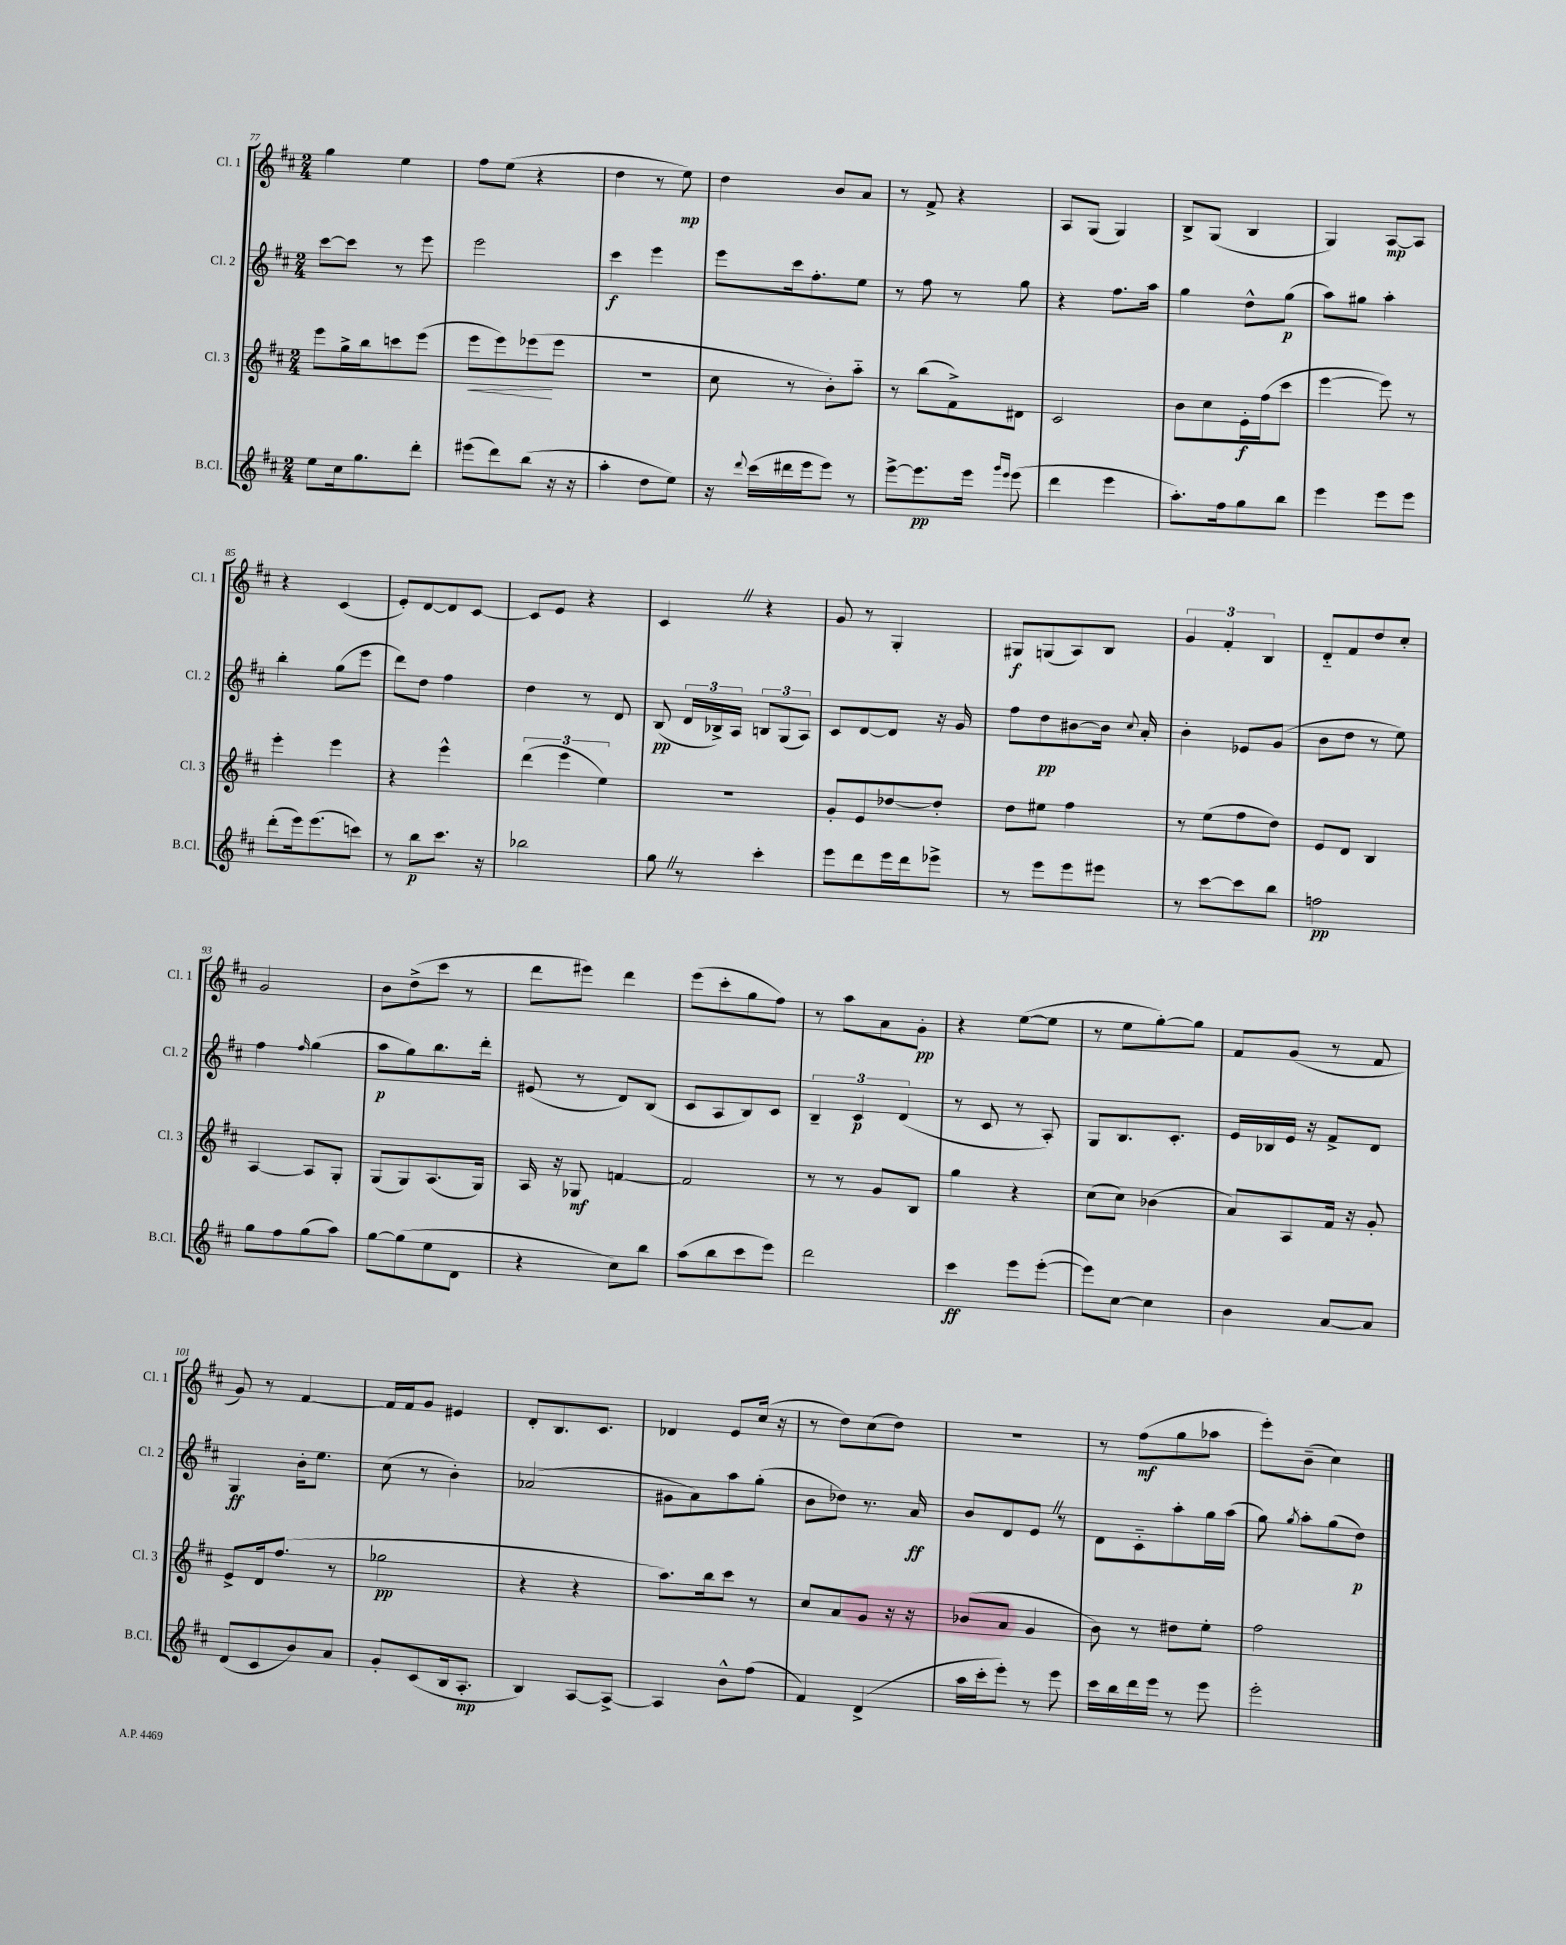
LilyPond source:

<<
\new StaffGroup <<
\new Staff = "s0" \with { instrumentName = "Cl. 1" shortInstrumentName = "Cl. 1" } {
    \clef treble \key d \major \numericTimeSignature \time 2/4
    \autoBeamOff g''4 e''4 |
    fis''8[ e''8]( r4 |
    d''4 r8 e''8\mp) |
    d''4 b'8[ a'8] |
    r8 fis'8-> r4 |
    a8[ g8]( g4) |
    b8[-> g8]( b4 |
    g4) a8[~\mp a8] |
    r4 cis'4( |
    e'8[-.) d'8~ d'8 cis'8]~ |
    cis'8[ e'8] r4 |
    cis'4 \once \override BreathingSign.text = \markup { \musicglyph "scripts.caesura.straight" } \breathe r4 |
    g'8 r8 g4-. |
    gis8[\f g8( a8) b8] |
    \tuplet 3/2 { g'4 fis'4-. b4 } |
    d'8[-_ fis'8 d''8 cis''8]-. |
    g'2 |
    b'8[ d''8->( cis'''8] r8 |
    d'''8[ eis'''8]) d'''4 |
    e'''8[( cis'''8-. g''8 fis''8]) |
    r8 a''8[ a'8 g'8]-.\pp |
    r4 e''8[~( e''8] |
    r8 e''8[ g''8~-.) g''8] |
    fis'8[ g'8]( r8 fis'8 |
    g'8) r8 fis'4~ |
    fis'16[ fis'16 g'8] eis'4 |
    d'8[-. b8. cis'8.] |
    des'4 e'8[ cis''16]( r16 |
    r8 d''8[) cis''8( d''8]) |
    R2 |
    r8 fis''8[\mf( g''8 aes''8] |
    e'''8[-.) b'8]--( cis''4) \bar "|." |
}
\new Staff = "s1" \with { instrumentName = "Cl. 2" shortInstrumentName = "Cl. 2" } {
    \clef treble \key d \major \numericTimeSignature \time 2/4
    \autoBeamOff cis'''8[~ cis'''8] r8 e'''8 |
    e'''2 |
    cis'''4\f e'''4 |
    e'''8[ cis'''16 fis''8.-. e''8] |
    r8 fis''8 r8 g''8 |
    r4 fis''8.[ a''16] |
    g''4 d''8[-^ g''8]\p( |
    a''8[) gis''8] a''4-. |
    b''4-. g''8[( e'''8] |
    d'''8[) d''8] fis''4 |
    d''4 r8 d'8 |
    b8\pp( \tuplet 3/2 { d'16[ bes16->) a16] } \tuplet 3/2 { b8[ g8( a8]) } |
    cis'8[ d'8~ d'8] r16 g'16 |
    fis''8[ d''8\pp bis'8~ bis'16] \appoggiatura { cis''8 } a'16-. |
    b'4-. ees'8[ g'8]( |
    b'8[ d''8] r8 e''8) |
    fis''4 \grace { fis''16 } g''4( |
    a''8[\p g''8) b''8. d'''16]-. |
    eis'8( r8 d'8[) b8]( |
    cis'8[ a8 b8) cis'8] |
    \tuplet 3/2 { b4-- cis'4\p d'4( } |
    r8 cis'8 r8 a8-.) |
    g8[ b8. cis'8.]-. |
    e'16[ bes16 e'16] r16 fis'8[-> d'8] |
    g4\ff b'16[-. e''8.] |
    cis''8( r8 b'4-.) |
    aes'2( |
    gis'8[ a'8) a''8 g''8]-.( |
    b'8[ des''8]) r8. a'16\ff |
    b'8[ d'8 e'8] \once \override BreathingSign.text = \markup { \musicglyph "scripts.caesura.straight" } \breathe r8 |
    d'8[ cis'8-_ a''8-. g''16 a''16]( |
    g''8) \acciaccatura { g''8 } a''8[-. g''8( d''8]\p) \bar "|." |
}
\new Staff = "s2" \with { instrumentName = "Cl. 3" shortInstrumentName = "Cl. 3" } {
    \clef treble \key d \major \numericTimeSignature \time 2/4
    \autoBeamOff e'''8[ g''16-> b''16 c'''8 e'''8]( |
    e'''8[\< e'''8) ees'''8\!( ees'''8] |
    R2 |
    cis''8 r8 b'8[-.) a''8]-_ |
    r8 b''8[( fis'8->) dis'8] |
    cis'2 |
    b'8[ cis''8 e'16-.\f fis''16( cis'''8] |
    e'''4~ e'''8) r8 |
    e'''4-. e'''4 |
    r4 e'''4-^ |
    \tuplet 3/2 { d'''4( e'''4 e''4) } |
    r2 |
    g'8[-. e'8 des''8~ des''8]-. |
    d''8[ eis''8] fis''4 |
    r8 e''8[( fis''8 d''8]) |
    e'8[ d'8] b4 |
    a4~ a8[ g8]-. |
    g8[( g8) a8.( g16]) |
    a16 r16 ges8\mf f'4~ |
    f'2 |
    r8 r8 g'8[ b8] |
    g''4 r4 |
    cis''8[( cis''8]) bes'4( |
    a'8[) a8 fis'16] r16 g'8-. |
    e'8[-> d'16 fis''8.]( r8 |
    ges''2\pp |
    r4 r4 |
    a''8.[) b''16 cis'''8] r8 |
    cis''8[ a'8 g'8] r16 r16 |
    bes'8[( a'8] g'4 |
    b'8) r8 dis''8[ e''8]-. |
    fis''2 \bar "|." |
}
\new Staff = "s3" \with { instrumentName = "B.Cl." shortInstrumentName = "B.Cl." } {
    \clef treble \key d \major \numericTimeSignature \time 2/4
    \autoBeamOff e''8[ cis''16 g''8. d'''8]-. |
    eis'''8[( d'''8) b''8]( r16 r16 |
    a''4-. d''8[ e''8]) |
    r16 \appoggiatura { d'''8 } cis'''16[( dis'''16 e'''16 e'''8]) r8 |
    e'''8[~-> e'''8.\pp e'''16] \grace { g'''16[ e'''16] } e'''8( |
    d'''4 e'''4 |
    a''8.[-.) fis''16 g''8 b''8] |
    e'''4 e'''8[ e'''8] |
    d'''8[-.( e'''16) e'''8.( c'''8]) |
    r8 b''8[\p cis'''8.] r16 |
    bes''2 |
    g''8 \once \override BreathingSign.text = \markup { \musicglyph "scripts.caesura.straight" } \breathe r8 cis'''4-. |
    e'''8[ d'''8 e'''16 d'''16 ees'''8]-> |
    r8 e'''8[ e'''8 eis'''8] |
    r8 cis'''8[~ cis'''8 b''8] |
    f''2\pp |
    g''8[ fis''8 g''8( a''8]) |
    g''8[~ g''8( e''8 d'8] |
    r4 cis''8[) b''8] |
    a''8[( b''8 cis'''8 e'''8]) |
    d'''2 |
    cis'''4\ff e'''8[ e'''8]~-.( |
    e'''8[) cis''8]~ cis''4 |
    b'4 a'8[~ a'8] |
    d'8[( cis'8 b'8) a'8] |
    g'8[-. cis'8( b16 a8.]-.\mp |
    b4) a8[~ a8]~-> |
    a4 b'8[-^ fis''8]( |
    fis'4) d'4->( |
    a''16[ cis'''16-. e'''8]-.) r8 e'''8 |
    cis'''16[ b''16 d'''16 e'''16] r8 e'''8 |
    e'''2-. \bar "|." |
}
>>
>>
\layout { \context { \Score currentBarNumber = #77 } }
